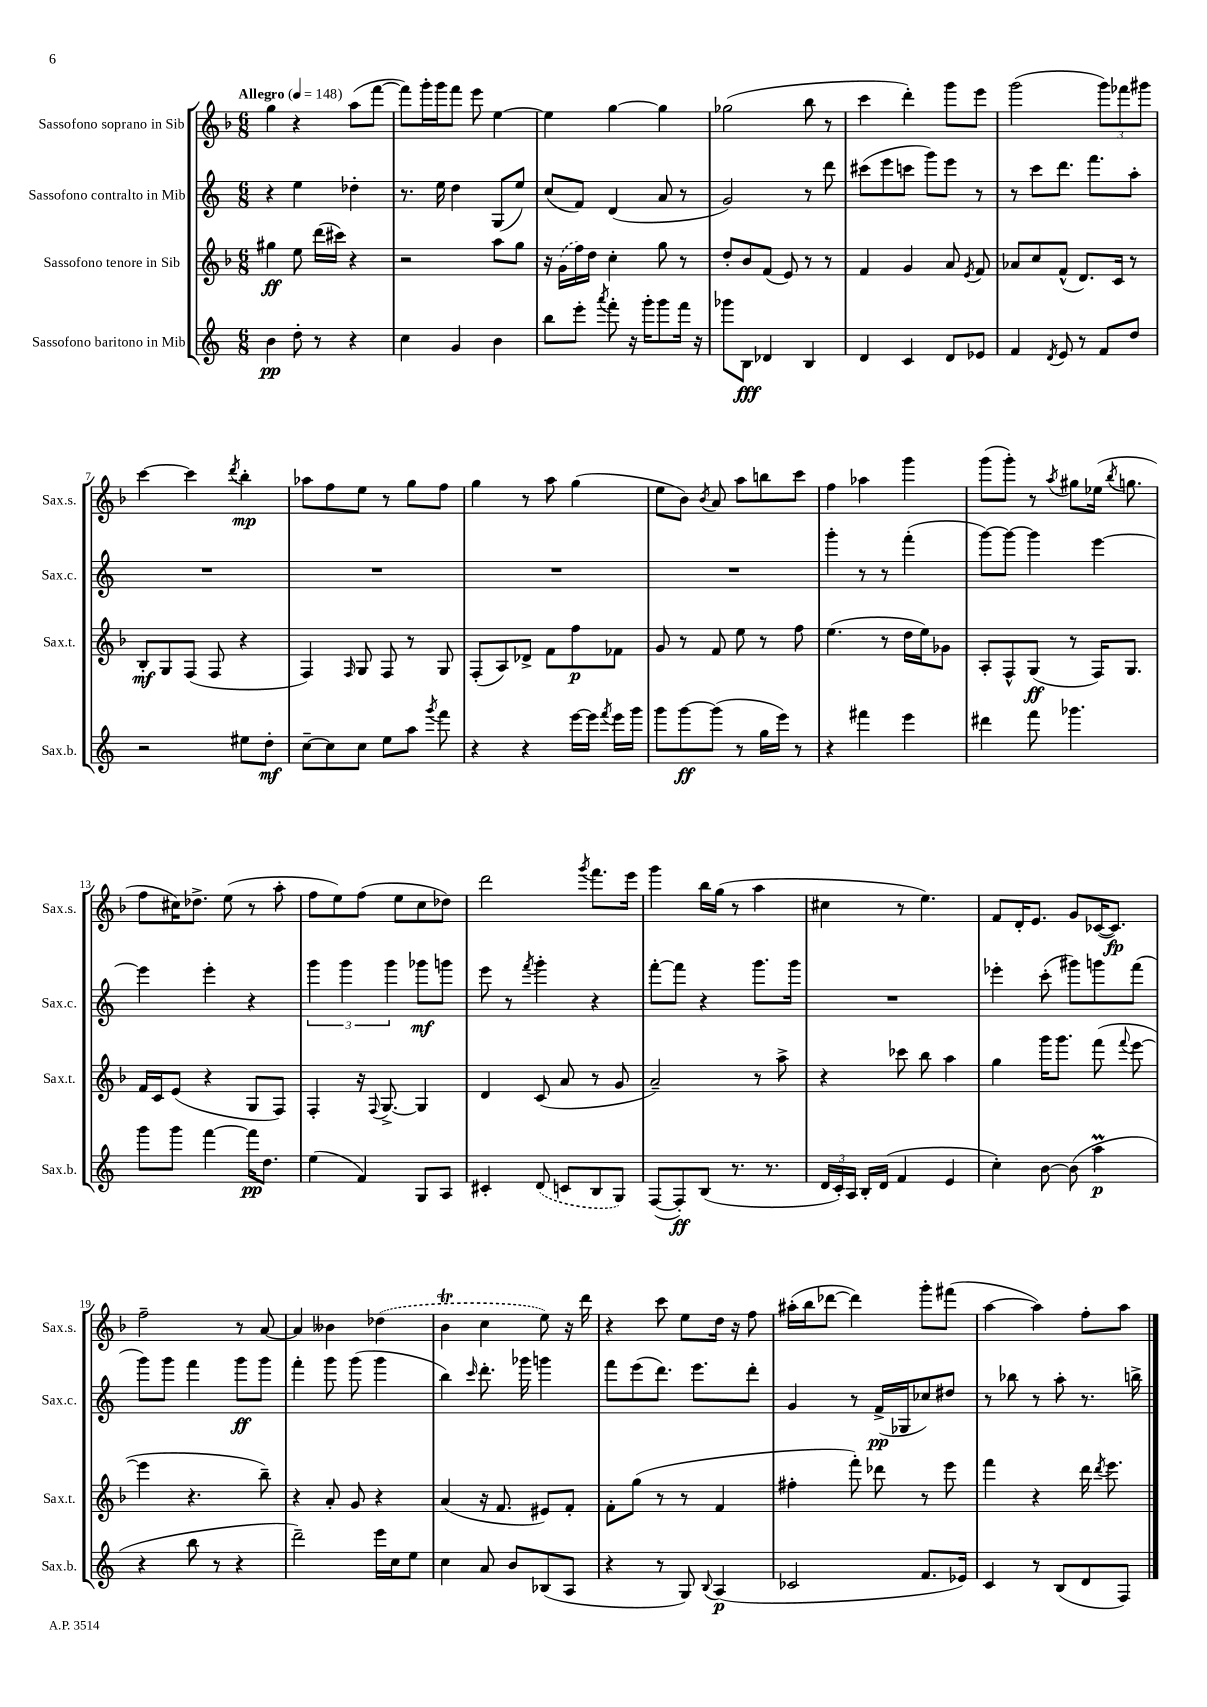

**kern	**dynam	**kern	**dynam	**kern	**dynam	**kern	**dynam
*part4	*part4	*part3	*part3	*part2	*part2	*part1	*part1
*staff4	*staff4	*staff3	*staff3	*staff2	*staff2	*staff1	*staff1
*I"Sassofono baritono in Mib	*	*I"Sassofono tenore in Sib	*	*I"Sassofono contralto in Mib	*	*I"Sassofono soprano in Sib	*
*I'Sax.b.	*	*I'Sax.t.	*	*I'Sax.c.	*	*I'Sax.s.	*
*clefG2	*	*clefG2	*	*clefG2	*	*clefG2	*
*k[]	*	*k[b-]	*	*k[]	*	*k[b-]	*
*M6/8	*	*M6/8	*	*M6/8	*	*M6/8	*
*MM148	*	*MM148	*	*MM148	*	*MM148	*
=1	=1	=1	=1	=1	=1	=1	=1
!	!	!	!	!	!	!LO:TX:a:B:t=Allegro	!
4b\	pp	4gg#X\	ff	4r	.	4gg\	.
8dd'\	.	8ee\	.	4ee\	.	4r	.
8r	.	(16ddd\LL	.	.	.	.	.
.	.	16ccc#X\JJ)	.	.	.	.	.
4r	.	4r	.	4dd-X'\	.	(8aa\L	.
.	.	.	.	.	.	[8fff\J	.
=2	=2	=2	=2	=2	=2	=2	=2
4cc\	.	2r	.	8.r	.	8fff\L])	.
.	.	.	.	.	.	16ggg'\L	.
.	.	.	.	16ee\	.	16ggg\J	.
4g/	.	.	.	4dd\	.	8fff\J	.
.	.	.	.	.	.	8eee\	.
4b\	.	8aa\L	.	(8G/L	.	[4ee\	.
.	.	8gg\J	.	8ee/J)	.	.	.
=3	=3	=3	=3	=3	=3	=3	=3
8bb\L	.	16r	.	(8cc/L	.	4ee\]	.
.	.	(16g\LL	.	.	.	.	.
8eee'\J	.	16ff\)	.	8f/J)	.	.	.
.	.	16dd\JJ	.	.	.	.	.
8qaaa/	.	.	.	.	.	.	.
8fff'\	.	4cc'\	.	(4d/	.	[4gg\	.
16r	.	.	.	.	.	.	.
16ggg'\KL	.	.	.	.	.	.	.
8ggg\	.	8gg\	.	8a/	.	4gg\]	.
16fff\Jk	.	8r	.	8r	.	.	.
16r	.	.	.	.	.	.	.
=4	=4	=4	=4	=4	=4	=4	=4
8ggg-X\L	.	8dd'/L	.	2g/)	.	(2gg-X\	.
8B\J	fff	8b-/	.	.	.	.	.
4d-X/	.	(8f/J	.	.	.	.	.
.	.	8e/)	.	.	.	.	.
4B/	.	8r	.	8r	.	8bb-\	.
.	.	8r	.	8ddd\	.	8r	.
=5	=5	=5	=5	=5	=5	=5	=5
4d/	.	4f/	.	(8ccc#X\L	.	4ccc\	.
.	.	.	.	8eee\	.	.	.
4c/	.	4g/	.	8cccn\J	.	4ddd'\)	.
.	.	.	.	8ggg\L)	.	.	.
8d/L	.	8a/	.	8eee\J	.	8ggg\L	.
.	.	8qe/	.	.	.	.	.
8e-X/J	.	8f/	.	8r	.	8eee\J	.
=6	=6	=6	=6	=6	=6	=6	=6
4f/	.	8a-X/L	.	8r	.	(2ggg\	.
.	.	8cc/	.	8ccc\L	.	.	.
8qd/	.	.	.	.	.	.	.
8e/	.	(8f^^/J	.	8.ddd\J	.	.	.
8r	.	8.d/L)	.	.	.	.	.
.	.	.	.	8.fff\L	.	.	.
8f/L	.	.	.	.	.	12ggg\L)	.
.	.	16c/Jk	.	.	.	.	.
.	.	.	.	.	.	12fff-X\	.
8dd/J	.	8r	.	8aa'\J	.	.	.
.	.	.	.	.	.	12ggg#X\J	.
!!LO:LB:g=z
=7	=7	=7	=7	=7	=7	=7	=7
2r	.	8B-'/L	mf	2.r	.	[4ccc\	.
.	.	8G/	.	.	.	.	.
.	.	(8F/J	.	.	.	4ccc\]	.
.	.	8F/	.	.	.	.	.
.	.	.	.	.	.	8qddd/	.
8ee#X\L	.	4r	.	.	.	4bb-'\	mp
8dd'\J	mf	.	.	.	.	.	.
=8	=8	=8	=8	=8	=8	=8	=8
[8cc~\L	.	4F/)	.	2.r	.	8aa-X\L	.
8cc\]	.	.	.	.	.	8ff\	.
.	.	16qqF/	.	.	.	.	.
8cc\J	.	8G/	.	.	.	8ee\J	.
8ee\L	.	8F/	.	.	.	8r	.
8aa\J	.	8r	.	.	.	8gg\L	.
8qggg/	.	.	.	.	.	.	.
8fff\	.	8G/	.	.	.	8ff\J	.
=9	=9	=9	=9	=9	=9	=9	=9
4r	.	(8F'/L	.	2.r	.	4gg\	.
.	.	8A/)	.	.	.	.	.
4r	.	8d-X^/J	.	.	.	8r	.
.	.	8f\L	.	.	.	8aa\	.
[16eee\LL	.	8ff\	p	.	.	(4gg\	.
16eee\JJ]	.	.	.	.	.	.	.
8qfff/	.	.	.	.	.	.	.
16eee\LL	.	8f-X\J	.	.	.	.	.
16ggg\JJ	.	.	.	.	.	.	.
=10	=10	=10	=10	=10	=10	=10	=10
8ggg\L	.	8g/	.	2.r	.	8ee\L	.
[8ggg\	ff	8r	.	.	.	8b-\J)	.
.	.	.	.	.	.	8qb-/	.
(8ggg\J]	.	8f/	.	.	.	8a/	.
8r	.	8ee\	.	.	.	8aa\L	.
16gg\LL	.	8r	.	.	.	8bbn\	.
16eee\JJ)	.	.	.	.	.	.	.
8r	.	8ff\	.	.	.	8ccc\J	.
=11	=11	=11	=11	=11	=11	=11	=11
4r	.	(4.ee\	.	4ggg'\	.	4ff\	.
4fff#X\	.	.	.	8r	.	4aa-X\	.
.	.	8r	.	8r	.	.	.
4eee\	.	16dd\LL	.	(4fff'\	.	4ggg\	.
.	.	16ee\J)	.	.	.	.	.
.	.	8g-X\J	.	.	.	.	.
=12	=12	=12	=12	=12	=12	=12	=12
4ddd#X\	.	8A'/L	.	[8ggg\L)	.	(8ggg\L	.
.	.	8F^^/	.	8ggg\J_	.	8ggg'\J)	.
8fff\	.	(8G/J	ff	4ggg\]	.	8r	.
.	.	.	.	.	.	8qaa/	.
4.ggg-X\	.	8r	.	.	.	8gg#X\L	.
.	.	16F/KL)	.	[4eee\	.	(16ee-X\Jk	.
.	.	.	.	.	.	8qbb-/	.
.	.	8.G/J	.	.	.	8.ggn\	.
!!LO:LB:g=z
=13	=13	=13	=13	=13	=13	=13	=13
8ggg\L	.	16f/LL	.	4eee\]	.	8ff\L	.
.	.	16c/J	.	.	.	.	.
8ggg\J	.	(8e/J	.	.	.	16cc#X\K)	.
.	.	.	.	.	.	8.dd-X^\J	.
[4fff\	.	4r	.	4eee'\	.	.	.
.	.	.	.	.	.	(8ee\	.
16fff\KL]	pp	8G/L	.	4r	.	8r	.
8.dd\J	.	.	.	.	.	.	.
.	.	8F/J)	.	.	.	8aa'\	.
=14	=14	=14	=14	=14	=14	=14	=14
(4ee\	.	4F'/	.	6ggg\	.	8ff\L	.
.	.	.	.	.	.	8ee\)	.
.	.	.	.	6ggg\	.	.	.
4f/)	.	16r	.	.	.	(8ff\J	.
.	.	8qqF/	.	.	.	.	.
.	.	[8.G^/	.	.	.	.	.
.	.	.	.	6ggg\	.	.	.
.	.	.	.	.	.	8ee\L	.
8G/L	.	4G/]	.	8ggg-X\L	mf	8cc\	.
8A/J	.	.	.	8gggn\J	.	8dd-X\J)	.
=15	=15	=15	=15	=15	=15	=15	=15
4c#X'/	.	4d/	.	8eee\	.	2ddd\	.
.	.	.	.	8r	.	.	.
.	.	.	.	8qfff/	.	.	.
(8d/	.	(8c/	.	4ggg'\	.	.	.
8cn/L	.	8a/	.	.	.	.	.
.	.	.	.	.	.	8qggg/	.
8B/	.	8r	.	4r	.	8.fff\L	.
8G/J)	.	8g/	.	.	.	.	.
.	.	.	.	.	.	16eee\Jk	.
=16	=16	=16	=16	=16	=16	=16	=16
([8F/L	.	2a~/)	.	[8fff'\L	.	4ggg\	.
8F'/])	ff	.	.	8fff\J]	.	.	.
(8B/J	.	.	.	4r	.	16bb-\LL	.
.	.	.	.	.	.	(16gg\JJ	.
8.r	.	.	.	.	.	8r	.
.	.	8r	.	8.ggg\L	.	4aa\	.
8.r	.	.	.	.	.	.	.
.	.	8aa^\	.	.	.	.	.
.	.	.	.	16ggg\Jk	.	.	.
=17	=17	=17	=17	=17	=17	=17	=17
24d/LL	.	4r	.	2.r	.	4cc#X\	.
24c'/)	.	.	.	.	.	.	.
24A/JJ	.	.	.	.	.	.	.
16B'/LL	.	.	.	.	.	.	.
(16d/JJ	.	.	.	.	.	.	.
4f/	.	8ccc-X\	.	.	.	8r	.
.	.	8bb-\	.	.	.	4.ee\)	.
4e/	.	4aa\	.	.	.	.	.
=18	=18	=18	=18	=18	=18	=18	=18
4cc'\)	.	4gg\	.	4eee-X'\	.	8f/L	.
.	.	.	.	.	.	16d'/K	.
.	.	.	.	.	.	8.e/J	.
[8b\	.	16ggg\KL	.	(8ccc'\	.	.	.
.	.	8.ggg\J	.	.	.	.	.
(8b\]	.	.	.	8ggg#X\L)	.	8g/L	.
4aaM\	p	(8fff\	.	8gggn\	.	([16c-X/K	.
.	.	.	.	.	.	8.c-/J])	fp
.	.	8qqfff/	.	.	.	.	.
.	.	[8eee\	.	(8fff\J	.	.	.
!!LO:LB:g=z
=19	=19	=19	=19	=19	=19	=19	=19
4r	.	4eee\]	.	8ggg\L)	.	2ff~\	.
.	.	.	.	8ggg\J	.	.	.
8bb\	.	4.r	.	4fff\	.	.	.
8r	.	.	.	.	.	.	.
4r	.	.	.	8ggg\L	ff	8r	.
.	.	8bb-~\)	.	8ggg\J	.	[8a/	.
=20	=20	=20	=20	=20	=20	=20	=20
2ddd~\)	.	4r	.	4fff'\	.	4a/]	.
.	.	8a'/	.	8ggg\	.	4b--X\	.
.	.	8g/	.	(8ggg\	.	.	.
16eee\LL	.	4r	.	4ggg\	.	(4dd-X\	.
16cc\J	.	.	.	.	.	.	.
8ee\J	.	.	.	.	.	.	.
=21	=21	=21	=21	=21	=21	=21	=21
4cc\	.	(4a/	.	4bb\)	.	4b-T\	.
.	.	.	.	16qqccc/	.	.	.
8a/	.	16r	.	8.ddd'\	.	4cc\	.
.	.	8.f/	.	.	.	.	.
8b/L	.	.	.	.	.	.	.
.	.	.	.	16ggg-X\	.	.	.
(8B-X/	.	8e#X/L)	.	4gggn\	.	8ee\)	.
8A/J	.	8f'/J	.	.	.	16r	.
.	.	.	.	.	.	16ddd\	.
=22	=22	=22	=22	=22	=22	=22	=22
4r	.	8f'\L	.	8fff\L	.	4r	.
.	.	(8gg\J	.	(8eee\	.	.	.
8r	.	8r	.	8.ddd\J)	.	8ccc\	.
8G/)	.	8r	.	.	.	8ee\L	.
.	.	.	.	8.eee\L	.	.	.
8qqB/	.	.	.	.	.	.	.
(4A/	p	4f/	.	.	.	16dd\Jk	.
.	.	.	.	.	.	16r	.
.	.	.	.	8ddd'\J	.	8ff\	.
=23	=23	=23	=23	=23	=23	=23	=23
2c-X/	.	4ff#X'\	.	4g/	.	(16aa#X'\LL	.
.	.	.	.	.	.	16bb-\J	.
.	.	.	.	.	.	[8ddd-X\J	.
.	.	8fff'\)	.	8r	.	4ddd-\])	.
.	.	8ddd-X\	.	(16f^/LL	pp	.	.
.	.	.	.	16G-X/J	.	.	.
8.f/L	.	8r	.	8cc-X/)	.	8ggg'\L	.
.	.	8eee\	.	8dd#X/J	.	(8fff#X\J	.
16e-X/Jk)	.	.	.	.	.	.	.
=24	=24	=24	=24	=24	=24	=24	=24
4c/	.	4fff\	.	8r	.	[4aa\	.
.	.	.	.	8bb-X\	.	.	.
8r	.	4r	.	8r	.	4aa\])	.
(8B/L	.	.	.	8aa'\	.	.	.
8d/	.	16ddd\	.	8.r	.	8ff'\L	.
.	.	8qddd/	.	.	.	.	.
.	.	8.eee\	.	.	.	.	.
8F/J)	.	.	.	.	.	8aa\J	.
.	.	.	.	16bbn^\	.	.	.
==	==	==	==	==	==	==	==
*-	*-	*-	*-	*-	*-	*-	*-
